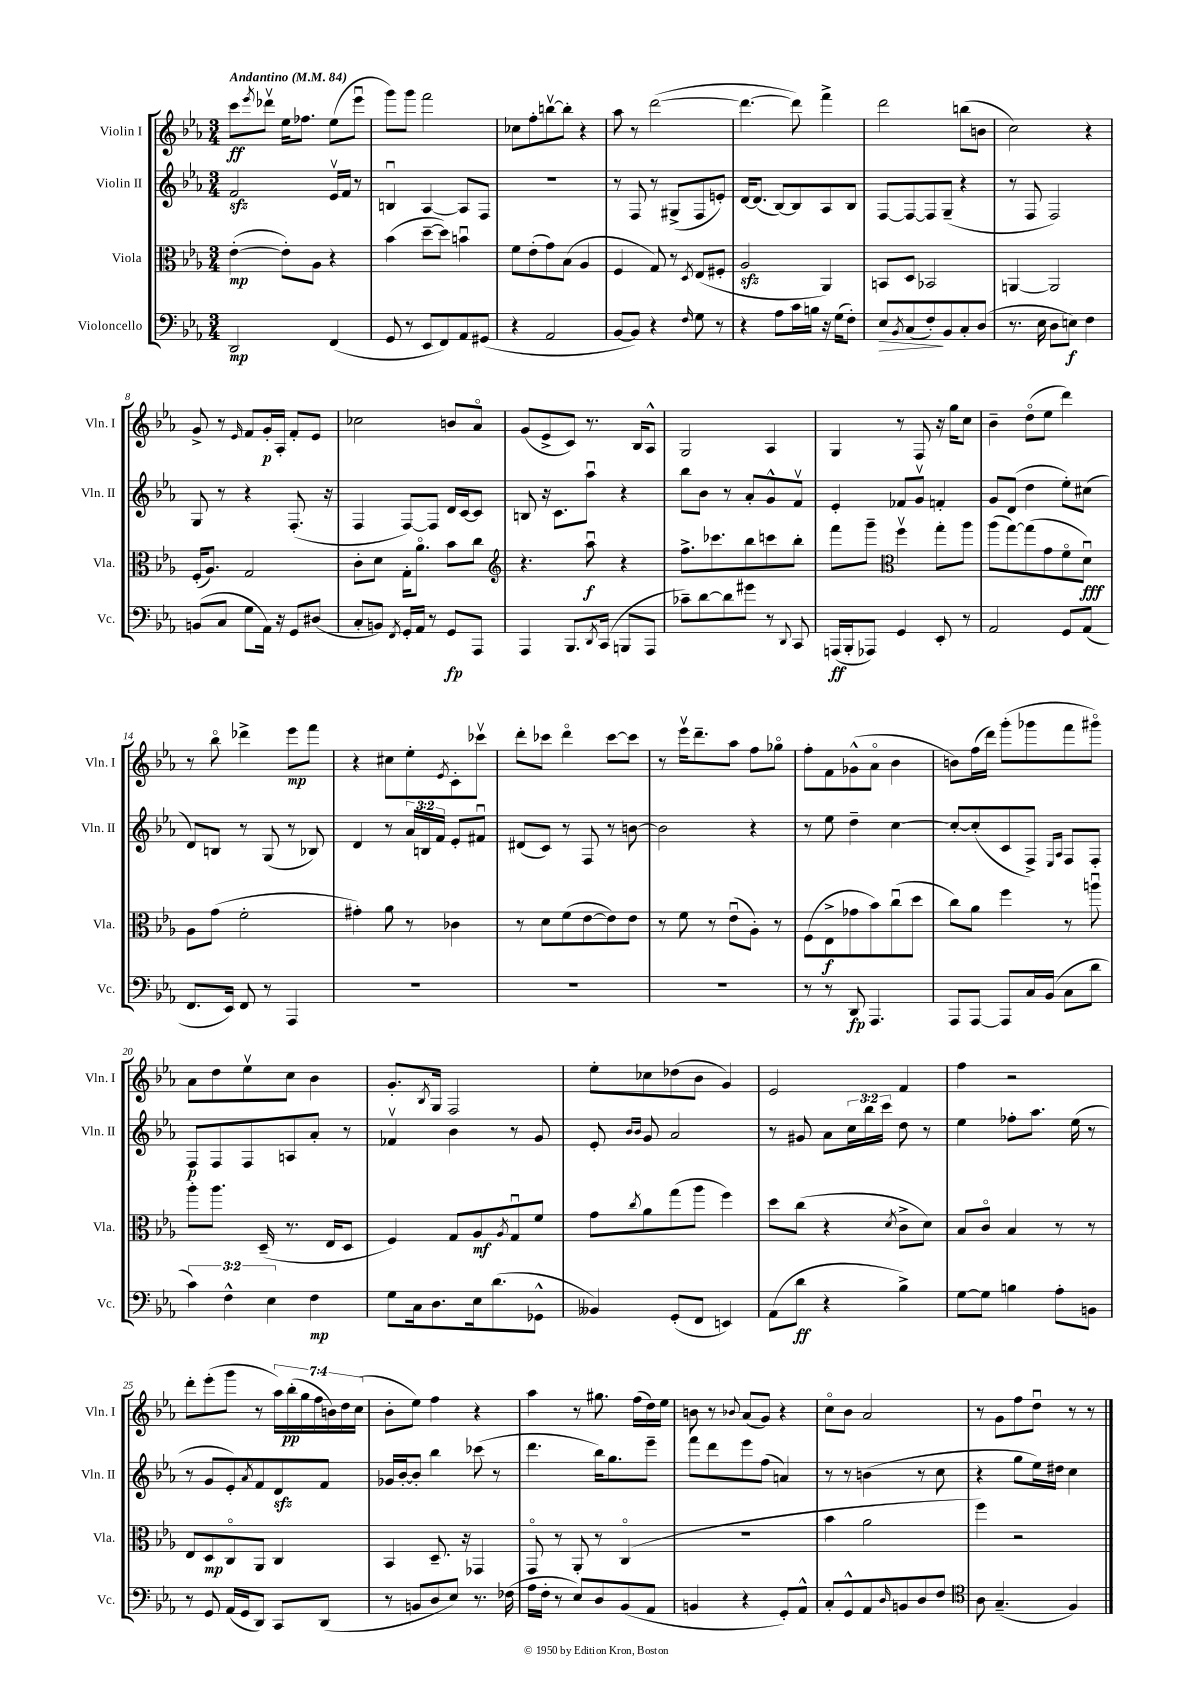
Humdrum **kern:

**kern	**dynam	**kern	**dynam	**kern	**dynam	**kern	**dynam
*part4	*part4	*part3	*part3	*part2	*part2	*part1	*part1
*staff4	*staff4	*staff3	*staff3	*staff2	*staff2	*staff1	*staff1
*I"Violoncello	*	*I"Viola	*	*I"Violin II	*	*I"Violin I	*
*I'Vc.	*	*I'Vla.	*	*I'Vln. II	*	*I'Vln. I	*
*clefF4	*	*clefC3	*	*clefG2	*	*clefG2	*
*k[b-e-a-]	*	*k[b-e-a-]	*	*k[b-e-a-]	*	*k[b-e-a-]	*
*M3/4	*	*M3/4	*	*M3/4	*	*M3/4	*
*MM84	*	*MM84	*	*MM84	*	*MM84	*
=1	=1	=1	=1	=1	=1	=1	=1
!	!	!	!	!	!	!LO:TX:a:B:t=Andantino	!
2DD/	mp	([4e-'\	mp	2fzz/	.	8ccc\L	ff
.	.	.	.	.	.	8qeee-/	.
.	.	.	.	.	.	8ddd-Xv\J	.
.	.	8e-'\L])	.	.	.	16ee-\KL	.
.	.	.	.	.	.	8.ff-X\J	.
.	.	8A-\J	.	.	.	.	.
(4FF/	.	4r	.	16e-v/LL	.	(8ee-\L	.
.	.	.	.	16f/JJ	.	.	.
.	.	.	.	8r	.	8eee-u\J	.
=2	=2	=2	=2	=2	=2	=2	=2
8GG/	.	(4b-\	.	4Bnu/	.	8ggg\L)	.
8r	.	.	.	.	.	8ggg\J	.
8EE-/L	.	[8dd~\L	.	[4A-/	.	2fff\	.
8FF/)	.	8dd\J])	.	.	.	.	.
8AA-/	.	4bnu\	.	8A-/L]	.	.	.
(8GG#X/J	.	.	.	8F/J	.	.	.
=3	=3	=3	=3	=3	=3	=3	=3
4r	.	8f\L	.	2.r	.	8cc-X\L	.
.	.	(8e-'\	.	.	.	8ff'\	.
2AA-/	.	8g\)	.	.	.	[8bbnv\	.
.	.	(8B-\J	.	.	.	8bb'\J]	.
.	.	4A-/	.	.	.	4r	.
=4	=4	=4	=4	=4	=4	=4	=4
[8BB-/L	.	4F/	.	8r	.	8aa-\	.
8BB-/J])	.	.	.	8F/	.	8r	.
4r	.	8G/)	.	8r	.	([2ddd\	.
.	.	8r	.	(8G#X^/L	.	.	.
16qqF/	.	8qD/	.	.	.	.	.
8G\	.	(8E-/L	.	8F/	.	.	.
8r	.	8F#X'/J	.	8en'/J)	.	.	.
=5	=5	=5	=5	=5	=5	=5	=5
4r	.	2A-zz/	.	[16d/KL	.	4.ddd\_	.
.	.	.	.	(8.d/J]	.	.	.
8A-\L	.	.	.	[8B-/L)	.	.	.
16c\L	.	.	.	8B-/]	.	8ddd\])	.
16Bn\JJ	.	.	.	.	.	.	.
16r	.	4AA-/)	.	8A-/	.	4fff^\	.
(16G\KL	.	.	.	.	.	.	.
8F'\J)	.	.	.	8B-/J	.	.	.
=6	=6	=6	=6	=6	=6	=6	=6
!	!LO:HP:b	!	!	!	!	!	!
8E-/L	>	8BBn/L	.	[8F/L	.	2ddd\	.
8qBB-/	.	.	.	.	.	.	.
(8C/	.	8D/J	.	8F/_	.	.	.
8F'/)	.	2BB-X/	.	8F/]	.	.	.
8BB-/	]	.	.	(8G~/J	.	.	.
8C'/	.	.	.	4r	.	(8bbn\L	.
(8D/J	.	.	.	.	.	8bn\J	.
=7	=7	=7	=7	=7	=7	=7	=7
8.r	.	[4AAn/	.	8r	.	2cc\)	.
.	.	.	.	8F/	.	.	.
16E-\	.	.	.	.	.	.	.
8D\L	.	2AA/]	.	2F/)	.	.	.
8En\J)	f	.	.	.	.	.	.
4F\	.	.	.	.	.	4r	.
!!LO:LB:g=z
=8	=8	=8	=8	=8	=8	=8	=8
(8BBn/L	.	(16F'/KL	.	8G/	.	8g^/	.
.	.	8.A-/J)	.	.	.	.	.
8C/J	.	.	.	8r	.	8r	.
.	.	.	.	.	.	16qqe-/	.
8G\L	.	2G/	.	4r	.	8f/L	.
16AA-\Jk)	.	.	.	.	.	16g'/L	p
16r	.	.	.	.	.	16A-'/JJ	.
8GG/L	.	.	.	(8.F'/	.	8f'/L	.
(8D#X/J	.	.	.	.	.	8e-/J	.
.	.	.	.	16r	.	.	.
=9	=9	=9	=9	=9	=9	=9	=9
8C'/L	.	8c'\L	.	4F/	.	2cc-X\	.
8BBn/J)	.	8d\J	.	.	.	.	.
8qFF/	.	.	.	.	.	.	.
16GG'/LL	.	16G'\KL	.	[8F/L)	.	.	.
16AA-/JJ	.	8.a-\J	.	.	.	.	.
8r	.	.	.	8F/J]	.	.	.
8GG/L	fp	8b-\L	.	16d/LL	.	8bn/L	.
.	.	.	.	[16c/J	.	.	.
8AAA-/J	.	8cc\J	.	8c/J]	.	8a-/J	.
=10	=10	=10	=10	=10	=10	=10	=10
*	*	*clefG2	*	*	*	*	*
4AAA-/	.	4.r	.	8Bn/	.	(8g/L	.
.	.	.	.	16r	.	8e-^/	.
.	.	.	.	8.c\L	.	.	.
8.BBB-/L	.	.	.	.	.	8c/J)	.
.	.	8aa-u\	f	8aa-u\J	.	8.r	.
8qDD/	.	.	.	.	.	.	.
(16CC/Jk	.	.	.	.	.	.	.
8BBBn/L	.	4r	.	4r	.	.	.
.	.	.	.	.	.	16B-/KL	.
8AAA-/J	.	.	.	.	.	8A-^^/J	.
=11	=11	=11	=11	=11	=11	=11	=11
8c-X~\L)	.	8.ff^\L	.	8bb-\L	.	2G/	.
[8d\	.	.	.	8b-\J	.	.	.
.	.	8.ccc-X\	.	.	.	.	.
8d\]	.	.	.	8r	.	.	.
8g#X\J	.	8bb-\	.	8a-'/L	.	.	.
8r	.	8cccn\	.	8g^^/	.	4A-/	.
8qqDD/	.	.	.	.	.	.	.
8CC/	.	8bb-'\J	.	8fv/J	.	.	.
=12	=12	=12	=12	=12	=12	=12	=12
(16AAAn/LL	ff	8fff\L	.	4e-'/	.	4G/	.
16BBB-'/J	.	.	.	.	.	.	.
8AAA-X/J)	.	8ggg~\J	.	.	.	.	.
*	*	*clefC3	*	*	*	*	*
4GG/	.	4ffv\	.	8f-X/L	.	8r	.
.	.	.	.	8gv/J	.	8F/	.
8EE-'/	.	8gg'\L	.	4fn'/	.	16r	.
.	.	.	.	.	.	16gg\KL	.
8r	.	8aa-\J	.	.	.	8cc\J	.
=13	=13	=13	=13	=13	=13	=13	=13
2AA-/	.	(8aa-\L	.	8g/L	.	4b-~\	.
.	.	[8gg\)	.	(8d/J	.	.	.
.	.	(8gg\]	.	4dd\	.	(8dd\L	.
.	.	8g\	.	.	.	8ee-\J	.
8GG/L	.	8f\	.	8ee-'\L)	.	4ddd\)	.
(8AA-/J	.	8du\J)	fff	(8cc#X\J	.	.	.
!!LO:LB:g=z
=14	=14	=14	=14	=14	=14	=14	=14
8.FF/L	.	8A-\L	.	8d/L)	.	8r	.
.	.	(8g\J	.	8Bn/J	.	8bb-\	.
16EE-/Jk)	.	.	.	.	.	.	.
8FF/	.	2f'\	.	8r	.	4ddd-X^\	.
8r	.	.	.	(8G/	.	.	.
4AAA-/	.	.	.	8r	.	8eee-\L	mp
.	.	.	.	8B-X/)	.	8fff\J	.
=15	=15	=15	=15	=15	=15	=15	=15
2.r	.	4g#X'\)	.	4d/	.	4r	.
.	.	8a-\	.	8r	.	8cc#X\L	.
.	.	8r	.	24a-/LL	.	8ee-'\	.
.	.	.	.	24Bn/	.	.	.
.	.	.	.	24f/JJ	.	.	.
.	.	.	.	.	.	8qe-/	.
.	.	4c-X\	.	8e-'/L	.	8c'\	.
.	.	.	.	8f#Xu/J	.	8ccc-Xv\J	.
=16	=16	=16	=16	=16	=16	=16	=16
2.r	.	8r	.	(8d#X/L	.	8ddd'\L	.
.	.	8d\L	.	8c/J)	.	8ccc-X\J	.
.	.	(8f\	.	8r	.	4ddd\	.
.	.	[8e-\	.	8F/	.	.	.
.	.	8e-\])	.	8r	.	[8ccc-\L	.
.	.	8e-\J	.	[8bn\	.	8ccc-\J]	.
=17	=17	=17	=17	=17	=17	=17	=17
2.r	.	8r	.	2b\]	.	8r	.
.	.	8f\	.	.	.	16eee-v\KL	.
.	.	.	.	.	.	8.ddd~\	.
.	.	8r	.	.	.	.	.
.	.	(8e-u\L	.	.	.	8aa-\J	.
.	.	8A-'\J)	.	4r	.	8ff\L	.
.	.	8r	.	.	.	8gg-X\J	.
=18	=18	=18	=18	=18	=18	=18	=18
8r	.	(8F\L	.	8r	.	8ff'\L	.
8r	.	8E-^\	f	8ee-\	.	8f\	.
8DD/	fp	8g-X\	.	4dd~\	.	(8g-X^^\	.
4.AAA-/	.	8b-\)	.	.	.	8a-\J	.
.	.	(8ccu\	.	[4cc\	.	4b-\	.
.	.	8dd\J	.	.	.	.	.
=19	=19	=19	=19	=19	=19	=19	=19
8AAA-/L	.	8cc\L)	.	8cc'/L_	.	8bn\L)	.
[8AAA-/J	.	8a-\J	.	(8cc'/]	.	(16ff\L	.
.	.	.	.	.	.	16ddd\JJ)	.
8AAA-/L]	.	4ff\	.	8c/	.	(8ggg'\L	.
16C/L	.	.	.	8F^/J)	.	8ggg-X\	.
(16BB-/JJ	.	.	.	.	.	.	.
.	.	.	.	16qqE-/LL	.	.	.
.	.	.	.	16qqA-/JJ	.	.	.
8C\L	.	8r	.	8F/L	.	8fff\	.
8d\J	.	8aanu\	.	8F'/J	.	8ggg#X\J)	.
!!LO:LB:g=z
=20	=20	=20	=20	=20	=20	=20	=20
6c\)	.	8aa-'\L	.	8F/L	p	8a-\L	.
.	.	8.aa-\J	.	8F/	.	8dd\	.
6F^^\	.	.	.	.	.	.	.
.	.	.	.	8F/	.	8ee-v\	.
.	.	(16D~/	.	.	.	.	.
6E-\	.	.	.	.	.	.	.
.	.	8.r	.	8An/	.	8cc\J	.
4F\	mp	.	.	8a-'/J	.	4b-\	.
.	.	16E-/KL	.	.	.	.	.
.	.	8D/J	.	8r	.	.	.
=21	=21	=21	=21	=21	=21	=21	=21
8G\L	.	4F/)	.	4f-Xv/	.	8.g'/L	.
16C\k	.	.	.	.	.	.	.
.	.	.	.	.	.	8qB-/	.
8.D\	.	.	.	.	.	16G/Jk	.
.	.	8G/L	.	4b-\	.	2F/	.
16E-\k	.	8A-/	mf	.	.	.	.
(8.d\	.	.	.	.	.	.	.
.	.	8qA-/	.	.	.	.	.
.	.	8Gu/	.	8r	.	.	.
8GG-X^^\J	.	8f/J	.	8g/	.	.	.
=22	=22	=22	=22	=22	=22	=22	=22
4BB--X/)	.	8g\L	.	8e-'/	.	8ee-'\L	.
.	.	.	.	16qqb-/LL	.	.	.
.	.	8qcc/	.	16qqb-/JJ	.	.	.
.	.	8a-\	.	8g/	.	8cc-X\	.
(8GG'/L	.	(8gg\	.	2a-/	.	(8dd-X\	.
8FF/J	.	8aa-\J	.	.	.	8b-\J	.
4EEn/)	.	4ff\)	.	.	.	4g/)	.
=23	=23	=23	=23	=23	=23	=23	=23
(8AA-\L	.	8dd\L	.	8r	.	2e-/	.
8d\J	ff	(8cc\J	.	8g#X/	.	.	.
4r	.	4r	.	8a-\L	.	.	.
.	.	.	.	24cc\L	.	.	.
.	.	.	.	24bb-\	.	.	.
.	.	.	.	24ccc\JJ	.	.	.
.	.	8qd/	.	.	.	.	.
4B-^\)	.	8c^\L	.	8dd\	.	4f/	.
.	.	8d\J)	.	8r	.	.	.
=24	=24	=24	=24	=24	=24	=24	=24
[8G\L	.	8B-/L	.	4ee-\	.	4ff\	.
8G\J]	.	8c/J	.	.	.	.	.
4Bn\	.	4B-/	.	8ff-X'\L	.	2r	.
.	.	.	.	8.aa-\J	.	.	.
8A-'\L	.	8r	.	.	.	.	.
.	.	.	.	(16ee-\	.	.	.
8BBn\J	.	8r	.	8r	.	.	.
!!LO:LB:g=z
=25	=25	=25	=25	=25	=25	=25	=25
8r	.	8E-/L	.	8r	.	8ddd'\L	.
8GG/	.	8D/	mp	8g/L	.	(8eee-'\	.
(16AA-/LL	.	8C/	.	8e-'/)	.	8ggg\J	.
16GG/J	.	.	.	.	.	.	.
.	.	.	.	8qa-/	.	.	.
8DD/J)	.	8AA-/J	.	8f/	.	8r	.
8CC/L	.	4C/	.	8dzz/	.	28aa-\LL)	.
.	.	.	.	.	.	(28bb-'\	pp
.	.	.	.	.	.	28gg\	.
.	.	.	.	.	.	28ff\	.
(8DD/J	.	.	.	8f/J	.	.	.
.	.	.	.	.	.	28bn\)	.
.	.	.	.	.	.	28dd\	.
.	.	.	.	.	.	(28cc\JJ	.
=26	=26	=26	=26	=26	=26	=26	=26
8r	.	4BB-/	.	16g-X/LL	.	8b-'\L	.
.	.	.	.	[16b-'/J	.	.	.
8BBn/L	.	.	.	8b-'/J]	.	8ee-\J)	.
8D/	.	8.D~/	.	4bb-\	.	4ff\	.
8E-/J)	.	.	.	.	.	.	.
.	.	16r	.	.	.	.	.
8.r	.	4GG-X/	.	(8ccc-X\	.	4r	.
.	.	.	.	8r	.	.	.
(16F-X\	.	.	.	.	.	.	.
=27	=27	=27	=27	=27	=27	=27	=27
16A-\LL	.	8GG/	.	4.ddd\	.	4aa-\	.
16F'\JJ	.	.	.	.	.	.	.
8r	.	8r	.	.	.	.	.
8E-/L)	.	8AA-'/	.	.	.	8r	.
8D/	.	8r	.	16bb-\KL)	.	8.gg#X\	.
.	.	.	.	8.gg\	.	.	.
(8BB-/	.	(4C/	.	.	.	.	.
.	.	.	.	.	.	(16ff\LL	.
8AA-/J	.	.	.	8eee-~\J	.	16dd\)	.
.	.	.	.	.	.	16ee-\JJ	.
=28	=28	=28	=28	=28	=28	=28	=28
4BBn/	.	2.r	.	8fff\L	.	8bn\	.
.	.	.	.	8ddd\	.	8r	.
.	.	.	.	.	.	8qqb-X/	.
4r	.	.	.	8eee-\	.	(8a-/L	.
.	.	.	.	(8ff\J	.	8g/J)	.
8GG'/L)	.	.	.	4an/)	.	4r	.
8AA-^^/J	.	.	.	.	.	.	.
=29	=29	=29	=29	=29	=29	=29	=29
8C'/L	.	4b-\	.	8r	.	8cc\L	.
8GG^^/	.	.	.	8r	.	8b-\J	.
8AA-/	.	2a-\	.	(4bn\	.	2a-/	.
16qqD/	.	.	.	.	.	.	.
8BBn/	.	.	.	.	.	.	.
8D/	.	.	.	8r	.	.	.
8F/J	.	.	.	8cc\	.	.	.
=30	=30	=30	=30	=30	=30	=30	=30
*clefC4	*	*	*	*	*	*	*
8A-\	.	4ff\)	.	4r	.	8r	.
(4.G~/	.	.	.	.	.	8g\L	.
.	.	2r	.	8gg\L	.	8ff\	.
.	.	.	.	16ee-\L)	.	8ddu\J	.
.	.	.	.	16dd#X\JJ	.	.	.
4F/)	.	.	.	4cc\	.	8r	.
.	.	.	.	.	.	8r	.
==	==	==	==	==	==	==	==
*-	*-	*-	*-	*-	*-	*-	*-
